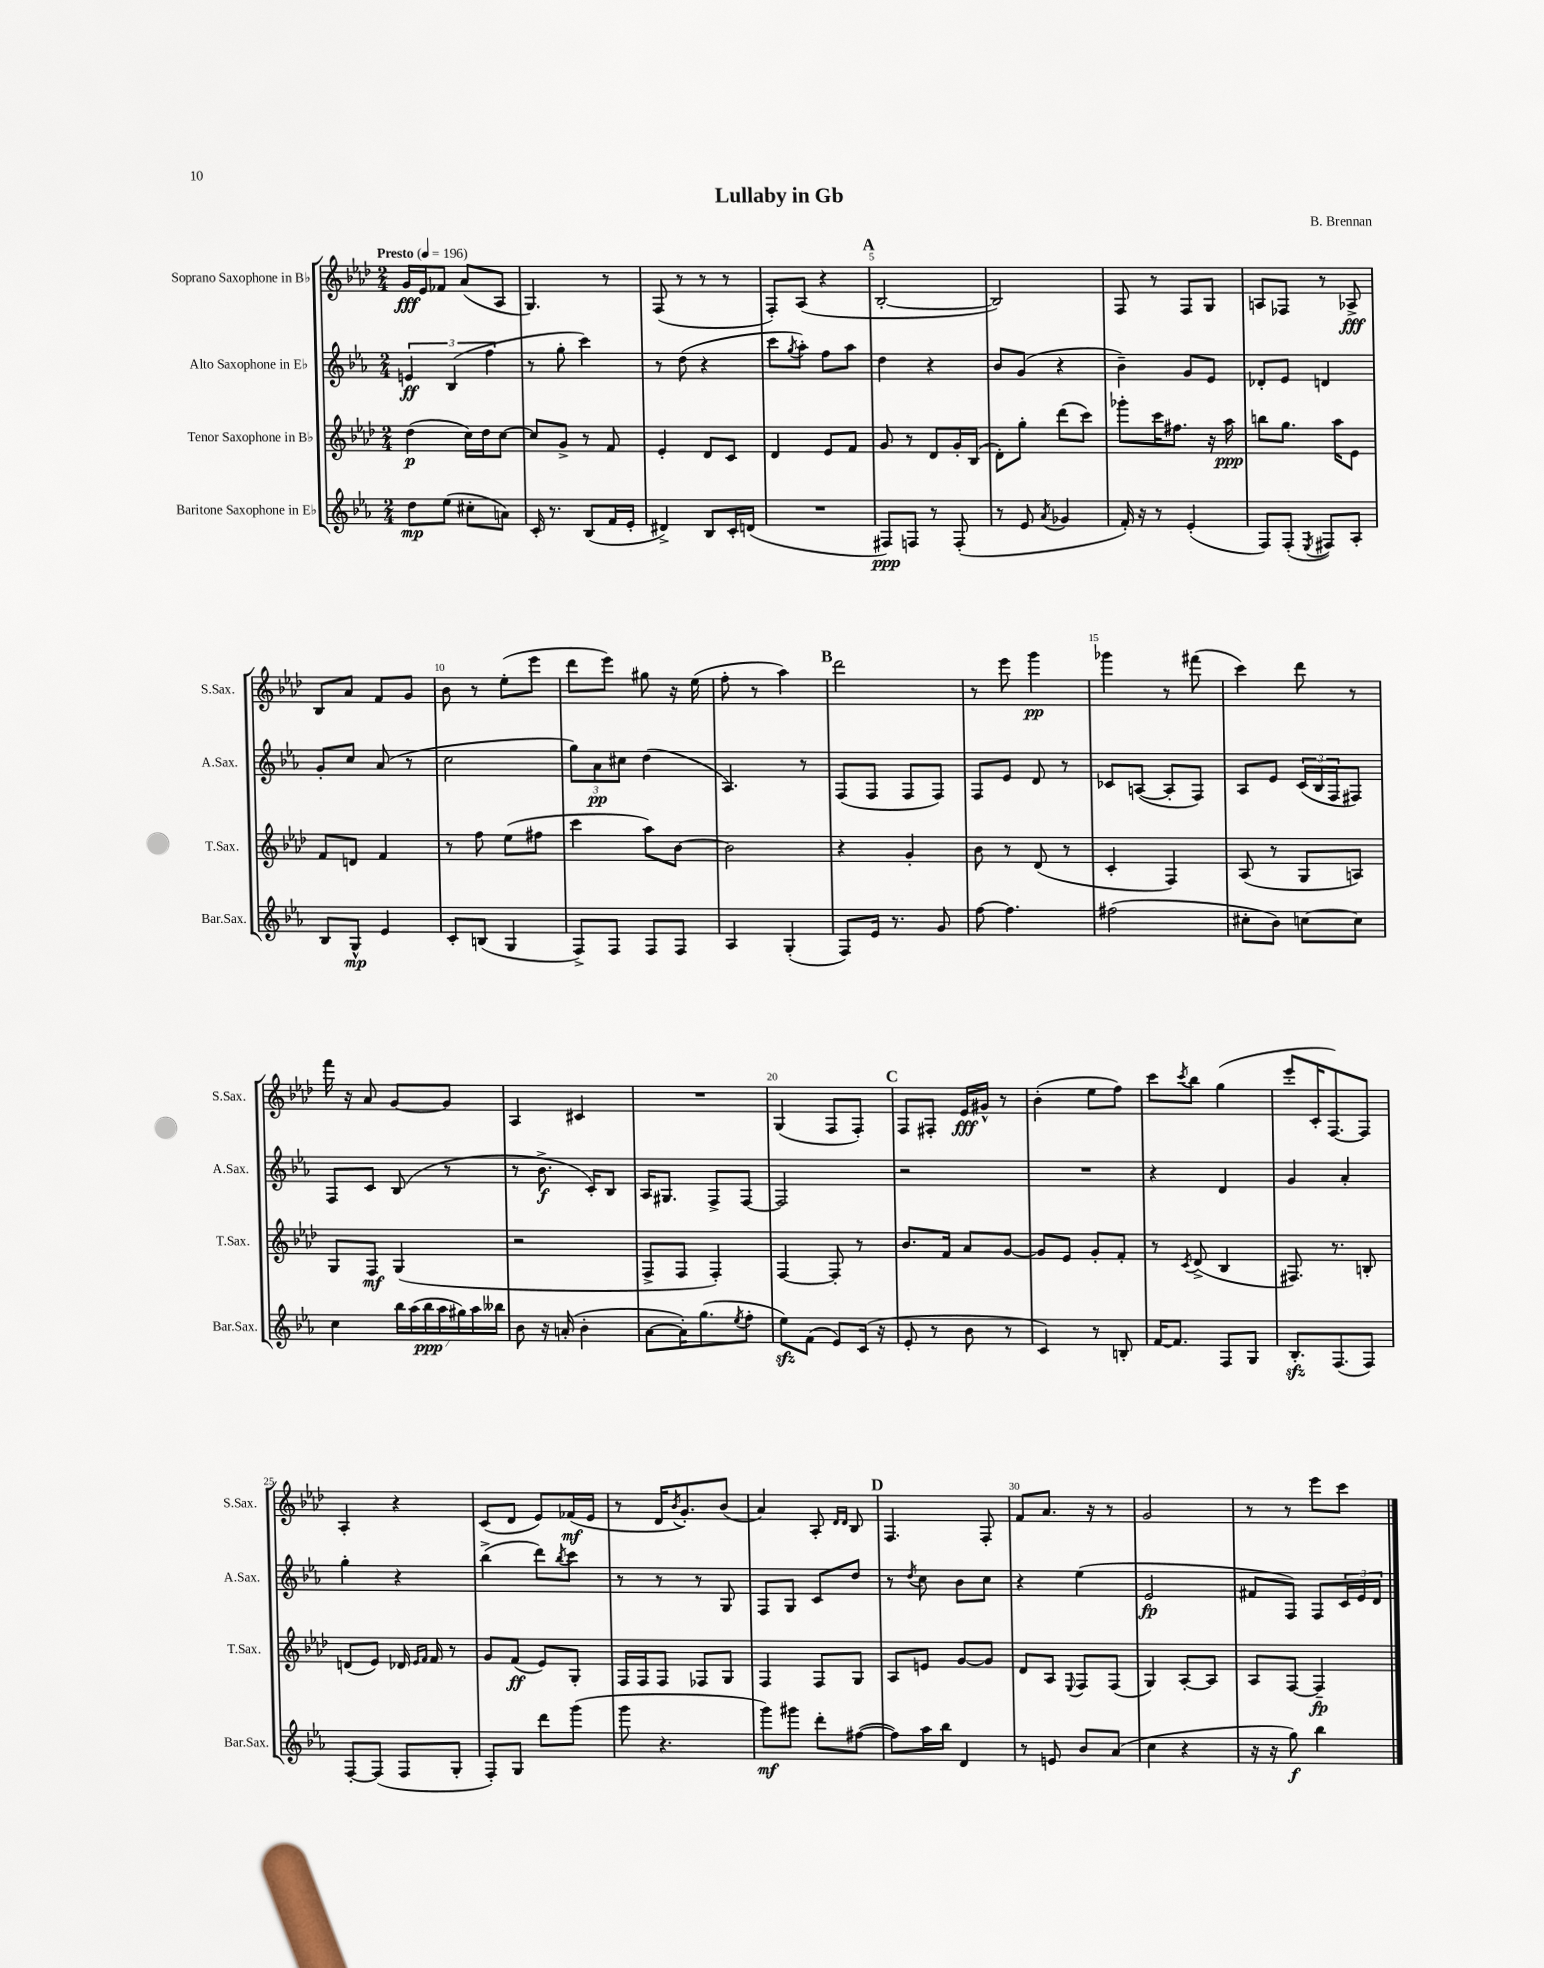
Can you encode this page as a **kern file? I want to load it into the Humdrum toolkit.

**kern	**kern	**kern	**kern
*staff4	*staff3	*staff2	*staff1
*clefG2	*clefG2	*clefG2	*clefG2
*k[b-e-a-]	*k[b-e-a-d-]	*k[b-e-a-]	*k[b-e-a-d-]
*M2/4	*M2/4	*M2/4	*M2/4
*MM196	*MM196	*MM196	*MM196
8dd	(4dd-	6e	16g
.	.	.	16e-
(8ee-	.	.	8f-
.	.	(6B-	.
8cc#'	16cc)	.	(8a-
.	16dd-	.	.
.	.	6ff	.
8a)	[8cc	.	8A-
=	=	=	=
16c'	8cc]	8r	4.G)
8.r	.	.	.
.	8g^	8gg'	.
(8B-	8r	4ccc)	.
16f	8f	.	8r
16e-'	.	.	.
=	=	=	=
4d#^)	4e-'	8r	(8F
.	.	(8dd	8r
8B-	8d-	4r	8r
16c'	8c	.	8r
(16d	.	.	.
=	=	=	=
2r	4d-	8ccc	8F')
.	.	8qgg	.
.	.	8aa-')	(8A-
.	8e-	8ff	4r
.	8f	8aa-	.
=	=	=	=
8F#)	8g	4dd	[2B-'
8F	8r	.	.
8r	8d-	4r	.
(8F'	16g'	.	.
.	(16B-	.	.
=	=	=	=
8r	8d-')	8b-	2B-])
8e-	8gg'	(8g	.
8qa-	.	.	.
4g-	(8ddd-	4r	.
.	8ccc)	.	.
=	=	=	=
16f')	8ggg-'	4b-~)	8F
16r	.	.	.
8r	16ccc	.	8r
.	8.ff#	.	.
(4e-'	.	8g	8F
.	16r	8e-	8G
.	16aa-	.	.
=	=	=	=
8F)	8bb	8d-'	8A
(8F'	8.gg	8e-	8F-
8qE-	.	.	.
8F#)	.	4d	8r
.	16aa-	.	.
8A-'	8e-	.	8A-^
=	=	=	=
8B-	8f	8g'	8B-
8G^^	8d	8cc	8a-
4e-	4f	(8a-	8f
.	.	8r	8g
=	=	=	=
8c'	8r	2cc	8b-
(8B	8ff	.	8r
4G	(8ee-	.	(8ee-'
.	8ff#	.	8eee-
=	=	=	=
8F^)	4ccc	12gg)	8ddd-
.	.	12a-	.
8F	.	.	8eee-)
.	.	12cc#	.
8F	8aa-)	(4dd	8gg#
8F	[8b-	.	16r
.	.	.	(16ee-
=	=	=	=
4A-	2b-]	4.A-)	8ff'
.	.	.	8r
(4G'	.	.	4aa-)
.	.	8r	.
=	=	=	=
8F)	4r	(8F	2ddd-
16e-	.	8F	.
8.r	.	.	.
.	4g'	8F	.
8g	.	8F)	.
=	=	=	=
[8ff	8b-	8F	8r
4.ff]	8r	8e-	8eee-
.	(8d-	8d	4ggg
.	8r	8r	.
=	=	=	=
(2ff#	4c'	8c-	4ggg-
.	.	([8A	.
.	4F)	8A']	8r
.	.	8F)	(8fff#
=	=	=	=
8cc#'	(8A-	8A-	4ccc)
8b-)	8r	8e-	.
[8cc	8G	(24c	8ddd-
.	.	24B-	.
.	.	24F	.
8cc]	8A)	8F#)	8r
=	=	=	=
4cc	8G	8F	16fff
.	.	.	16r
.	8F	8c	8a-
28bb-	(4G	(8B-	[8g
(28aa-	.	.	.
28bb-	.	.	.
28aa-	.	.	.
.	.	8r	8g]
28gg#)	.	.	.
28aa-	.	.	.
28bb--	.	.	.
=	=	=	=
8b-	2r	8r	4A-
16r	.	8.b-^	.
(16a'	.	.	.
4b-'	.	.	4c#
.	.	16c')	.
.	.	8B-	.
=	=	=	=
[8a-	8F^	16A-	2r
.	.	8.G#	.
16a-'])	8F	.	.
(8.gg	.	.	.
.	4F')	8F^	.
8qee-	.	.	.
8ff'	.	[8F	.
=	=	=	=
8ee-)	[4F	2F]	(4G
(8f	.	.	.
8e-)	8F']	.	8F
(16c	8r	.	8F')
16r	.	.	.
=	=	=	=
8e-'	8.b-	2r	8F
8r	.	.	8F#'
.	16f	.	.
8b-	8a-	.	16e-
.	.	.	16g#^^
8r	[8g	.	8r
=	=	=	=
4c)	8g]	2r	(4b-'
.	8e-	.	.
8r	8g'	.	8ee-
8B'	8f'	.	8ff)
=	=	=	=
[16f	8r	4r	8ccc
8.f]	.	.	.
.	8qc	.	8qccc
.	(8d-^	.	8bb-
8F	4B-	4d	(4gg
8G	.	.	.
=	=	=	=
8.B-'	8.F#)	4g	8eee-'
.	.	.	16c'
(8.F	8.r	.	[8.F)
.	.	4a-'	.
8F)	8B'	.	8F]
=	=	=	=
[8F'	(8d	4gg'	4A-'
(8F]	8e-)	.	.
8F	16d-	4r	4r
.	16qqe-	.	.
.	16qqf	.	.
.	16f	.	.
8G'	8r	.	.
=	=	=	=
8F')	8g	(4bb-^	(8c
8G	(8f	.	8d-
8ddd	8e-)	8ddd)	8e-)
.	.	8qbb-	.
(8ggg	8G'	8ccc	(16f-
.	.	.	16e-
=	=	=	=
8ggg	16F	8r	8r
.	16F	.	.
4.r	8F	8r	16d-
.	.	.	8qb-
.	.	.	8.g')
.	8F-	8r	.
.	8G	8G	(8b-
=	=	=	=
8ggg)	4F	8F	4a-)
8ggg#	.	8G	.
8ddd'	8F	8c	8A-'
.	.	.	16qqd-
.	.	.	16qqd-
([8ff#	8G	8dd	8B-
=	=	=	=
8ff#])	8A-	8r	4.F
.	.	8qdd	.
16aa-	8e	8cc	.
16bb-	.	.	.
4d	[8g	8b-	.
.	8g]	8cc	8F'
=	=	=	=
8r	8d-	4r	8f
8e	8A-	.	8.a-
.	8qqE-	.	.
8b-	8F	(4ee-	.
.	.	.	16r
(8a-	(8F	.	8r
=	=	=	=
4cc	4G)	2e-	2g
4r	[8A-'	.	.
.	8A-]	.	.
=	=	=	=
16r	8A-	8f#	8r
16r	.	.	.
8gg)	[8F	8F)	8r
4bb-	4F~]	8F	8eee-
.	.	24c	8ccc
.	.	24e-	.
.	.	24d	.
==	==	==	==
*-	*-	*-	*-
